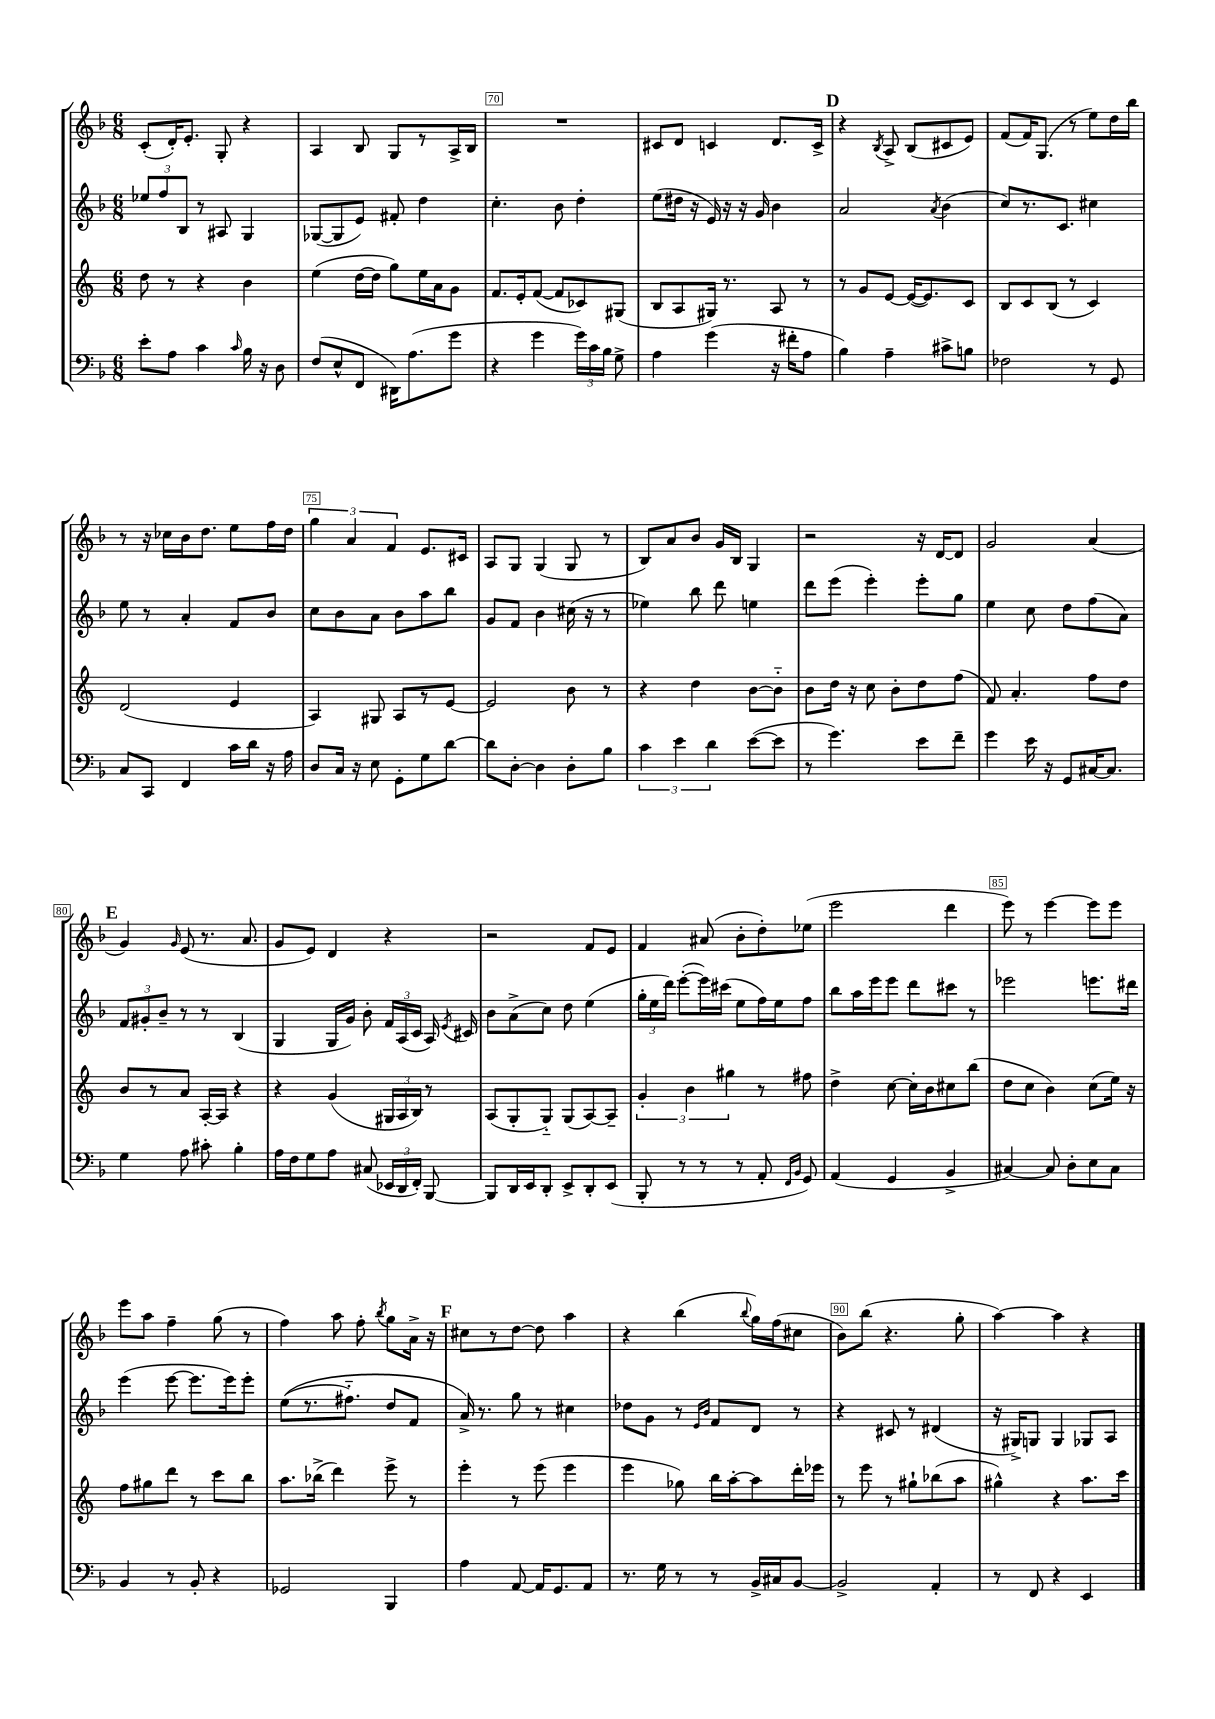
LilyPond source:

<<
\new StaffGroup <<
\new Staff = "s0" {
    \clef treble \key f \major \numericTimeSignature \time 6/8
    \autoBeamOff c'8[-.( d'16-.) e'8.]-. g8-. r4 |
    a4 bes8 g8[ r8 a16-> bes16] |
    R2. |
    cis'8[ d'8] c'4 d'8.[ c'16]-> |
    \mark \markup { \bold "D" } r4 \acciaccatura { bes8 } a8-> bes8[( cis'8 e'8]) |
    f'8[( f'16) g8.]( r8 e''8[) d''16 bes''16] |
    r8 r16 ces''16[ bes'16 d''8.] e''8[ f''16 d''16] |
    \tuplet 3/2 { g''4 a'4 f'4 } e'8.[ cis'16] |
    a8[ g8] g4( g8 r8 |
    bes8[) a'8 bes'8] g'16[ bes16] g4 |
    r2 r16 d'16[~ d'8] |
    g'2 a'4( |
    \mark \markup { \bold "E" } g'4) \grace { g'16 } e'8( r8. a'8. |
    g'8[ e'8]) d'4 r4 |
    r2 f'8[ e'8] |
    f'4 ais'8( bes'8[-. d''8-.) ees''8]( |
    e'''2 d'''4 |
    e'''8) r8 e'''4~ e'''8[ e'''8] |
    e'''8[ a''8] f''4-- g''8( r8 |
    f''4) a''8 f''8-. \acciaccatura { bes''8 } g''8[ a'16]-> r16 |
    \mark \markup { \bold "F" } cis''8[ r8 d''8]~ d''8 a''4 |
    r4 bes''4( \appoggiatura { bes''8 } g''16[) f''16( cis''8] |
    bes'8[) bes''8]( r4. g''8-. |
    a''4~) a''4 r4 \bar "|." |
}
\new Staff = "s1" {
    \clef treble \key f \major \numericTimeSignature \time 6/8
    \autoBeamOff \tuplet 3/2 { ees''8[ f''8 bes8] } r8 ais8 g4 |
    ges8[~( ges8 e'8]) fis'8-. d''4 |
    c''4.-. bes'8 d''4-. |
    e''8[( dis''16] r16 e'16) r16 r16 g'16 bes'4 |
    \mark \markup { \bold "D" } a'2 \acciaccatura { a'8 } bes'4( |
    c''8[) r8. c'8.] cis''4 |
    e''8 r8 a'4-. f'8[ bes'8] |
    c''8[ bes'8 a'8] bes'8[ a''8 bes''8] |
    g'8[ f'8] bes'4 cis''16( r16 r8 |
    ees''4) bes''8 d'''8 e''4 |
    d'''8[ e'''8]( e'''4-.) e'''8[-. g''8] |
    e''4 c''8 d''8[ f''8( a'8]) |
    \mark \markup { \bold "E" } \tuplet 3/2 { f'8[ gis'8-. bes'8]-- } r8 r8 bes4( |
    g4 g16[ g'16]) bes'8-. \tuplet 3/2 { f'16[ a16( c'16] } a16) \acciaccatura { e'8 } cis'16 |
    bes'8[ a'8->( c''8]) d''8 e''4( |
    \tuplet 3/2 { g''16[-. e''16 d'''16]) } e'''8[~-.( e'''16) cis'''16]( e''8[ f''16) e''16 f''8] |
    bes''8[ a''16 e'''16 e'''8] d'''8[ cis'''8] r8 |
    ees'''2 e'''8.[ dis'''16] |
    e'''4( e'''8~ e'''8.[ e'''16) e'''8]-. |
    e''8[(\( r8. fis''8.]-_) d''8[ f'8] |
    \mark \markup { \bold "F" } a'16->\) r8. g''8 r8 cis''4 |
    des''8[ g'8] r8 \grace { e'16[ bes'16] } f'8[ d'8] r8 |
    r4 cis'8 r8 dis'4( |
    r16 gis16[->) g8] g4 ges8[ a8] \bar "|." |
}
\new Staff = "s2" {
    \clef treble \key c \major \numericTimeSignature \time 6/8
    \autoBeamOff d''8 r8 r4 b'4 |
    e''4( d''16[~ d''16] g''8[) e''16 a'16 g'8] |
    f'8.[ e'16-. f'8]~( f'8[ ces'8) gis8]( |
    b8[ a8 gis16]) r8. a8 r8 |
    \mark \markup { \bold "D" } r8 g'8[ e'8]~ e'16[~( e'8.) c'8] |
    b8[ c'8 b8]( r8 c'4) |
    d'2( e'4 |
    a4) gis8 a8[ r8 e'8]~ |
    e'2 b'8 r8 |
    r4 d''4 b'8[~ b'8]-_ |
    b'8[ d''16] r16 c''8 b'8[-. d''8 f''8]( |
    f'8) a'4.-. f''8[ d''8] |
    \mark \markup { \bold "E" } b'8[ r8 a'8] a16[~-. a16] r4 |
    r4 g'4( \tuplet 3/2 { gis16[ a16 b16]) } r8 |
    a8[( g8-. g8]-_) g8[( a8~) a8]-- |
    \tuplet 3/2 { g'4-. b'4 gis''4 } r8 fis''8 |
    d''4-> c''8~ c''16[-. b'16 cis''8 b''8]( |
    d''8[ c''8] b'4) c''8[( e''16]) r16 |
    f''8[ gis''8 d'''8] r8 c'''8[ b''8] |
    a''8.[ bes''16]->( d'''4) e'''8-> r8 |
    \mark \markup { \bold "F" } e'''4-. r8 e'''8( e'''4 |
    e'''4 ges''8) b''16[ a''16~-. a''8 d'''16-. ees'''16] |
    r8 e'''8 r8 gis''8[-! bes''8( a''8] |
    gis''4-^) r4 a''8.[ c'''16] \bar "|." |
}
\new Staff = "s3" {
    \clef bass \key f \major \numericTimeSignature \time 6/8
    \autoBeamOff e'8[-. a8] c'4 \grace { c'16 } bes16 r16 d8 |
    f8[( e8-^ f,8] dis,16[) a8.( g'8] |
    r4 g'4 \tuplet 3/2 { g'16[) c'16 bes16] } g8-> |
    a4 g'4( r16 fis'16[-. a8] |
    \mark \markup { \bold "D" } bes4) a4-- cis'8[-> b8] |
    fes2 r8 g,8 |
    c8[ c,8] f,4 c'16[ d'16] r16 a16 |
    d8[ c16] r16 e8 g,8[-. g8 d'8]~ |
    d'8[ d8]~-. d4 d8[-. bes8] |
    \tuplet 3/2 { c'4 e'4 d'4 } e'8[~( e'8] |
    r8 g'4.) e'8[ f'8]-- |
    g'4 e'16 r16 g,8[ cis16~ cis8.] |
    \mark \markup { \bold "E" } g4 a8 cis'8-. bes4-. |
    a16[ f16 g8 a8] cis8( \tuplet 3/2 { ees,16[ d,16 f,16]-.) } bes,,8~ |
    bes,,8[ d,16 e,16 d,8]-. e,8[-> d,8-. e,8]( |
    bes,,8-. r8 r8 r8 a,8-. \grace { f,16[ bes,16] } g,8) |
    a,4( g,4 bes,4-> |
    cis4~) cis8 d8[-. e8 cis8] |
    bes,4 r8 bes,8-. r4 |
    ges,2 bes,,4 |
    \mark \markup { \bold "F" } a4 a,8~ a,16[ g,8. a,8] |
    r8. g16 r8 r8 bes,16[-> cis16 bes,8]~ |
    bes,2-> a,4-. |
    r8 f,8 r4 e,4 \bar "|." |
}
>>
>>
\layout { \context { \Score currentBarNumber = #68 \override BarNumber.break-visibility = ##(#f #t #t) barNumberVisibility = #(every-nth-bar-number-visible 5) \override BarNumber.stencil = #(make-stencil-boxer 0.1 0.3 ly:text-interface::print) } }
